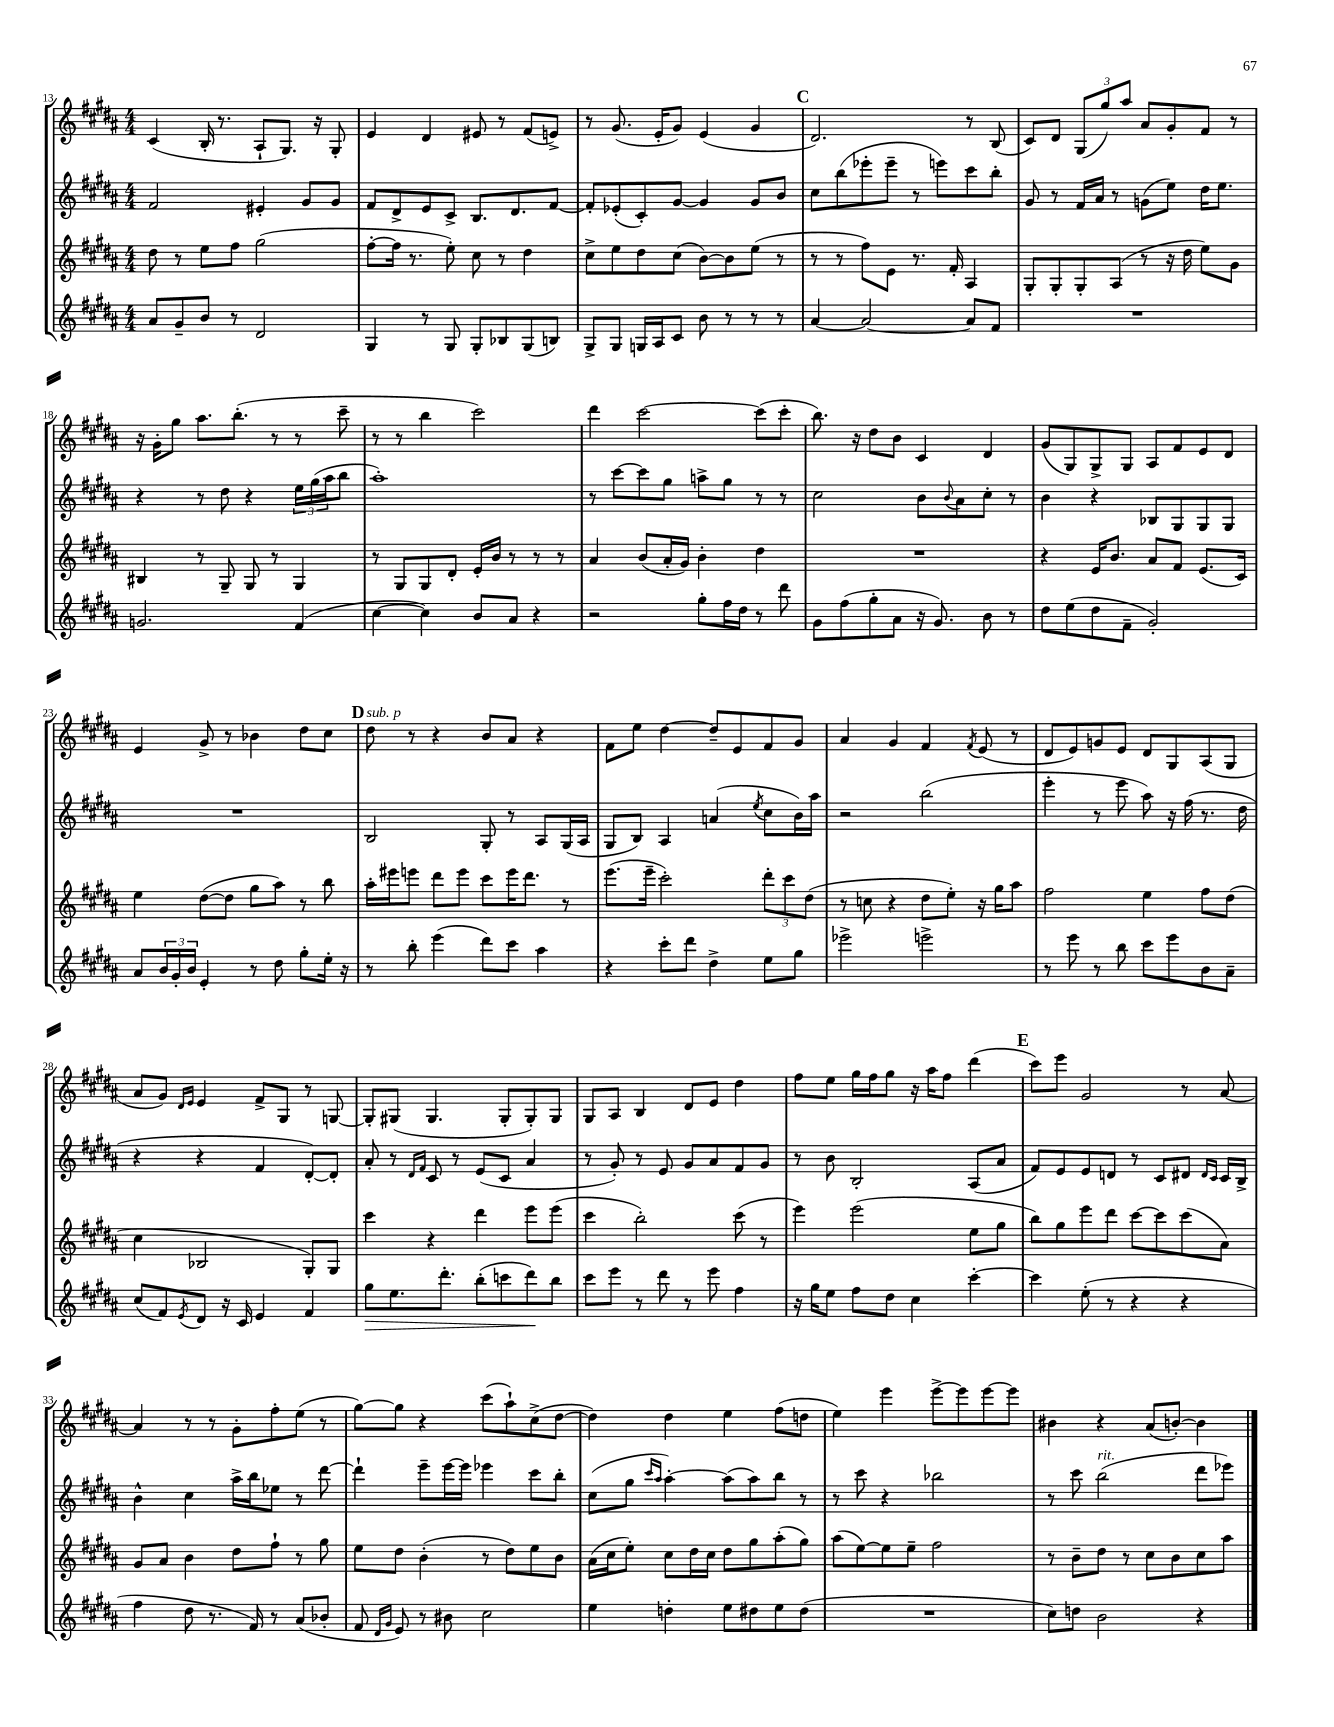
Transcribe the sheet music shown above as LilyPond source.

<<
\new StaffGroup <<
\new Staff = "s0" {
    \clef treble \key b \major \numericTimeSignature \time 4/4
    cis'4( b16-. r8. ais8-! gis8.) r16 gis8-. |
    e'4 dis'4 eis'8 r8 fis'8( e'8->) |
    r8 gis'8.( e'16-. gis'8) e'4( gis'4 |
    \mark \markup { \bold "C" } dis'2.) r8 b8( |
    cis'8) dis'8 \tuplet 3/2 { gis8( gis''8) ais''8 } ais'8 gis'8-. fis'8 r8 |
    r16 gis'16-. gis''8 ais''8. b''8.-.( r8 r8 cis'''8-- |
    r8 r8 b''4 cis'''2) |
    dis'''4 cis'''2~ cis'''8( cis'''8-. |
    b''8.) r16 dis''8 b'8 cis'4 dis'4 |
    gis'8( gis8) gis8-> gis8 ais8 fis'8 e'8 dis'8 |
    e'4 gis'8-> r8 bes'4 dis''8 cis''8 |
    \mark \markup { \bold "D" } dis''8^\markup { \italic "sub. p" } r8 r4 b'8 ais'8 r4 |
    fis'8 e''8 dis''4~ dis''8-- e'8 fis'8 gis'8 |
    ais'4 gis'4 fis'4 \acciaccatura { fis'8 } e'8( r8 |
    dis'8 e'8) g'8 e'8 dis'8 gis8 ais8( gis8 |
    ais'8 gis'8) \grace { dis'16 e'16 } e'4 fis'8-> gis8 r8 g8~ |
    g8-. gis8( gis4. gis8-. gis8-.) gis8 |
    gis8 ais8 b4 dis'8 e'8 dis''4 |
    fis''8 e''8 gis''16 fis''16 gis''8 r16 ais''16 fis''8 dis'''4( |
    \mark \markup { \bold "E" } cis'''8) e'''8 gis'2 r8 ais'8~ |
    ais'4 r8 r8 gis'8-. fis''8-. e''8( r8 |
    gis''8~) gis''8 r4 cis'''8( ais''8-!) cis''8->( dis''8~ |
    dis''4) dis''4 e''4 fis''8( d''8 |
    e''4) e'''4 e'''8~-> e'''8 e'''8~ e'''8 |
    bis'4 r4 ais'8( b'8~-.) b'4 \bar "|." |
}
\new Staff = "s1" {
    \clef treble \key b \major \numericTimeSignature \time 4/4
    fis'2 eis'4-. gis'8 gis'8 |
    fis'8 dis'8-> e'8 cis'8-> b8. dis'8. fis'8~ |
    fis'8-. ees'8-.( cis'8-.) gis'8~ gis'4 gis'8 b'8 |
    \mark \markup { \bold "C" } cis''8 b''8( ees'''8-. ees'''8-- r8 e'''8) cis'''8 b''8-. |
    gis'8 r8 fis'16 ais'16 r8 g'8( e''8) dis''16 e''8. |
    r4 r8 dis''8 r4 \tuplet 3/2 { e''16 gis''16( ais''16 } b''8 |
    ais''1-.) |
    r8 cis'''8~ cis'''8 gis''8 a''8-> gis''8 r8 r8 |
    cis''2 b'8 \appoggiatura { b'8 } ais'8 cis''8-. r8 |
    b'4 r4 bes8 gis8 gis8 gis8 |
    R1 |
    \mark \markup { \bold "D" } b2 gis8-. r8 ais8 gis16( ais16 |
    gis8 b8) ais4 a'4( \acciaccatura { e''8 } cis''8 b'16) ais''16 |
    r2 b''2( |
    e'''4-. r8 e'''8 ais''8) r16 fis''16( r8. dis''16 |
    r4 r4 fis'4 dis'8~-.) dis'8-. |
    ais'8-. r8 \grace { dis'16 fis'16 } cis'8 r8 e'8( cis'8 ais'4 |
    r8 gis'8-.) r8 e'8 gis'8 ais'8 fis'8 gis'8 |
    r8 b'8 b2-. ais8( ais'8 |
    \mark \markup { \bold "E" } fis'8) e'8 e'8 d'8 r8 cis'8 dis'8 \grace { dis'16 cis'16 } cis'16 b16-> |
    b'4-^ cis''4 ais''16-> b''16 ees''8 r8 dis'''8~ |
    dis'''4-! e'''8-- e'''16~ e'''16 ees'''4 cis'''8 b''8-. |
    cis''8( gis''8 \grace { cis'''16 ais''16 } ais''4~-.) ais''8( ais''8) b''8 r8 |
    r8 cis'''8 r4 bes''2 |
    r8 cis'''8 b''2^\markup { \italic "rit." }( dis'''8 ees'''8) \bar "|." |
}
\new Staff = "s2" {
    \clef treble \key b \major \numericTimeSignature \time 4/4
    dis''8 r8 e''8 fis''8 gis''2( |
    fis''8~-. fis''16 r8. e''8-.) cis''8 r8 dis''4 |
    cis''8-> e''8 dis''8 cis''8( b'8~) b'8 e''8( r8 |
    \mark \markup { \bold "C" } r8 r8 fis''8) e'8 r8. fis'16-. ais4 |
    gis8-. gis8-. gis8-. ais8( r8 r16 dis''16 e''8) gis'8 |
    bis4 r8 gis8-- gis8 r8 gis4 |
    r8 gis8 gis8 dis'8-. e'16-. b'16 r8 r8 r8 |
    ais'4 b'8( ais'16-. gis'16) b'4-. dis''4 |
    R1 |
    r4 e'16 b'8. ais'8 fis'8 e'8.( cis'16) |
    e''4 dis''8~( dis''8 gis''8 ais''8) r8 b''8 |
    \mark \markup { \bold "D" } ais''16-. eis'''16 e'''8 dis'''8 e'''8 cis'''8 e'''16 dis'''8. r8 |
    e'''8.( e'''16-- cis'''2-.) \tuplet 3/2 { dis'''8-. cis'''8 dis''8( } |
    r8 c''8 r4 dis''8 e''8-.) r16 gis''16 ais''8 |
    fis''2 e''4 fis''8 dis''8( |
    cis''4 bes2 gis8-.) gis8 |
    cis'''4 r4 dis'''4 e'''8 e'''8( |
    cis'''4 b''2-.) cis'''8( r8 |
    e'''4) e'''2( e''8 gis''8 |
    \mark \markup { \bold "E" } b''8) gis''8 e'''8 dis'''8 cis'''8~ cis'''8 cis'''8( ais'8) |
    gis'8 ais'8 b'4 dis''8 fis''8-! r8 gis''8 |
    e''8 dis''8 b'4-.( r8 dis''8) e''8 b'8 |
    ais'16( cis''16 e''8-.) cis''8 dis''16 cis''16 dis''8 gis''8 ais''8-.( gis''8) |
    ais''8( e''8~) e''8 e''8-- fis''2 |
    r8 b'8-- dis''8 r8 cis''8 b'8 cis''8 ais''8 \bar "|." |
}
\new Staff = "s3" {
    \clef treble \key b \major \numericTimeSignature \time 4/4
    ais'8 gis'8-- b'8 r8 dis'2 |
    gis4 r8 gis8 gis8-. bes8 gis8( b8) |
    gis8-> gis8 g16 ais16 cis'8 b'8 r8 r8 r8 |
    \mark \markup { \bold "C" } ais'4~ ais'2~ ais'8 fis'8 |
    R1 |
    g'2. fis'4( |
    cis''4~ cis''4) b'8 ais'8 r4 |
    r2 gis''8-. fis''16 dis''16 r8 dis'''8 |
    gis'8 fis''8( gis''8-. ais'8 r16 gis'8.) b'8 r8 |
    dis''8 e''8( dis''8 fis'8-- gis'2-.) |
    ais'8 \tuplet 3/2 { b'16 gis'16-. b'16 } e'4-. r8 dis''8 gis''8-. e''16-. r16 |
    \mark \markup { \bold "D" } r8 b''8-. e'''4( dis'''8) cis'''8 ais''4 |
    r4 cis'''8-. dis'''8 dis''4-> e''8 gis''8 |
    ees'''2-> e'''2-> |
    r8 e'''8 r8 b''8 cis'''8 e'''8 b'8 ais'8-- |
    cis''8( fis'8) \acciaccatura { e'8 } dis'8 r16 cis'16 e'4 fis'4 |
    gis''8\> e''8. dis'''8.-. b''8-.( c'''8 dis'''8\!) b''8 |
    cis'''8 e'''8 r8 dis'''8 r8 e'''8 fis''4 |
    r16 gis''16 e''8 fis''8 dis''8 cis''4 cis'''4~-. |
    \mark \markup { \bold "E" } cis'''4 e''8-.( r8 r4 r4 |
    fis''4 dis''8 r8. fis'16) r8 ais'8( bes'8-. |
    fis'8 \grace { dis'16 gis'16 } e'8) r8 bis'8 cis''2 |
    e''4 d''4-. e''8 dis''8 e''8 dis''8( |
    R1 |
    cis''8) d''8 b'2 r4 \bar "|." |
}
>>
>>
\layout { \context { \Score currentBarNumber = #13 } }
